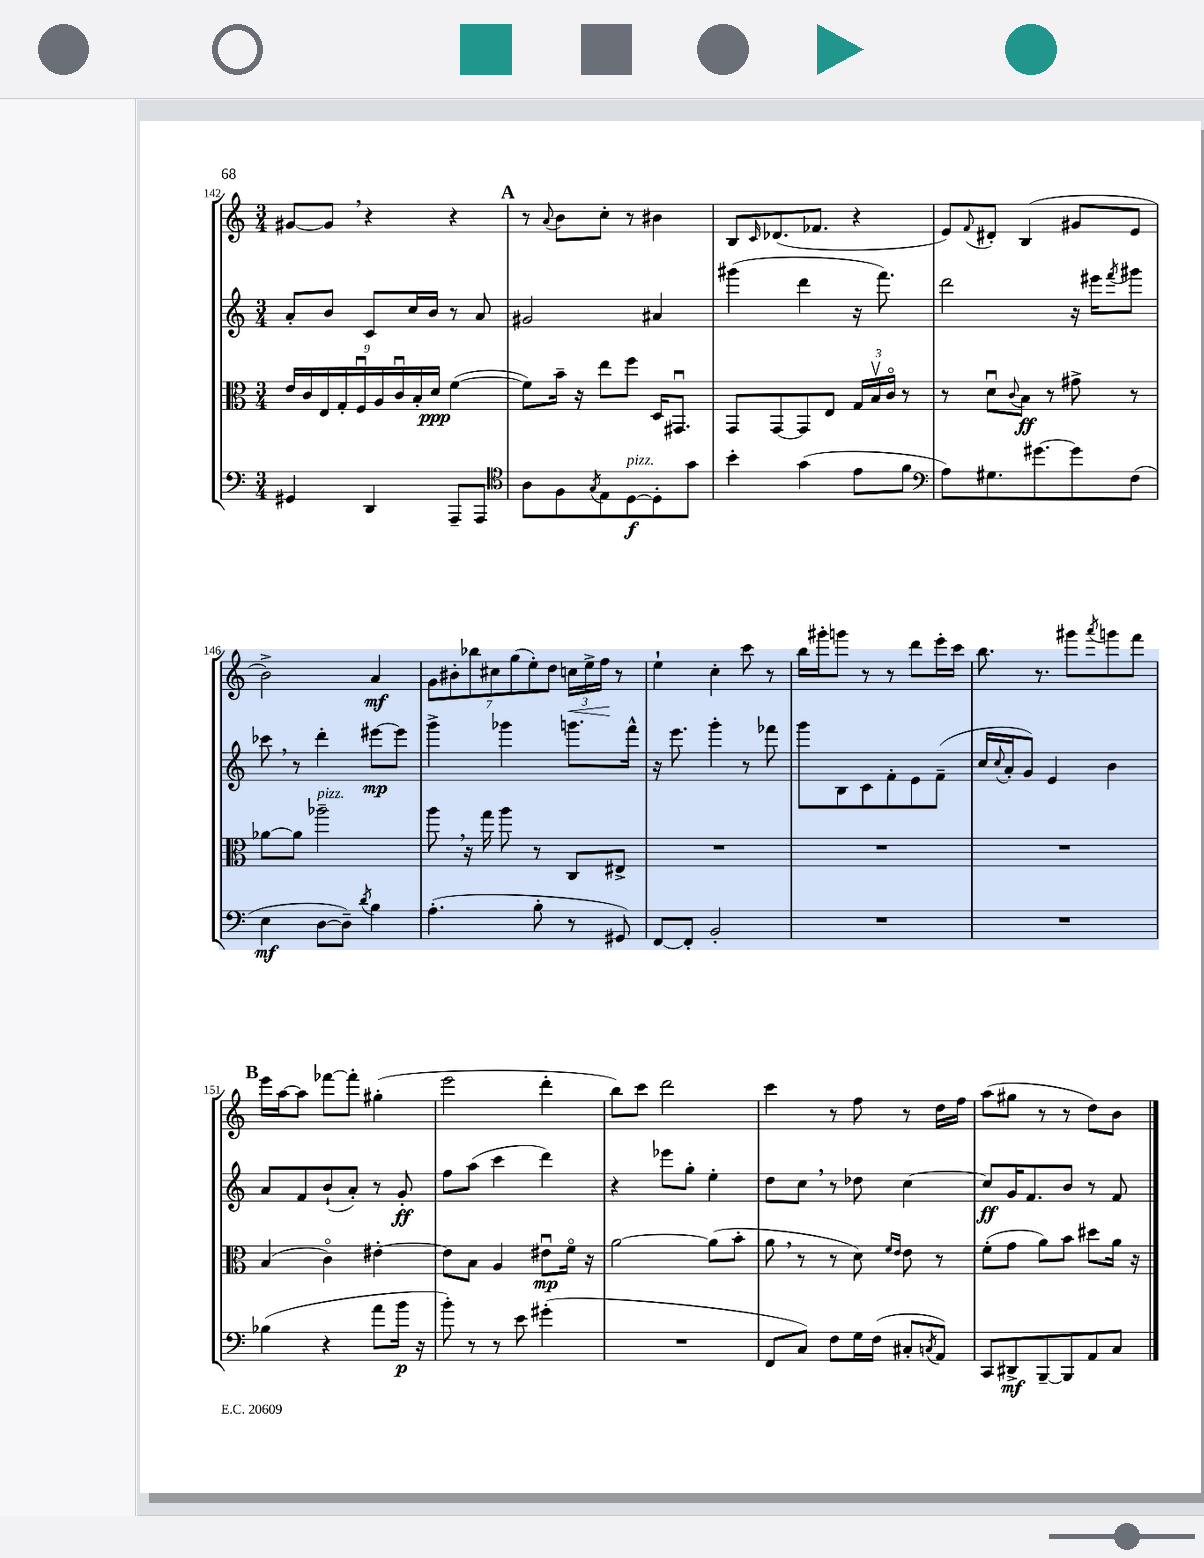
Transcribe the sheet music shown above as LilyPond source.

<<
\new StaffGroup <<
\new Staff = "s0" {
    \clef treble \key c \major \numericTimeSignature \time 3/4
    gis'8~ gis'8 \breathe r4 r4 |
    \mark \markup { \bold "A" } r8 \appoggiatura { a'8 } b'8 c''8-. r8 bis'4 |
    b8 \grace { c'16 } des'8.( fes'8. r4 |
    e'8) \appoggiatura { f'8 } dis'8-. b4( gis'8 e'8 |
    b'2->) a'4\mf |
    \tuplet 7/4 { g'8 bis'8-. bes''8 cis''8 g''8( e''8-.) d''8 } \tuplet 3/2 { c''16\< e''16-> f''16\! } r8 |
    e''4-! c''4-. c'''8 r8 |
    b''16 gis'''16-. g'''8 r8 r8 d'''8 e'''16-. c'''16 |
    b''8. r8. gis'''8 \acciaccatura { a'''8 } g'''8 f'''8 |
    \mark \markup { \bold "B" } e'''16 a''16~ a''8 fes'''8~ fes'''8-. gis''4-.( |
    e'''2 d'''4-. |
    b''8) c'''8 d'''2 |
    c'''4 r8 f''8 r8 d''16 f''16 |
    a''8( gis''8 r8 r8 d''8) b'8 \bar "|." |
}
\new Staff = "s1" {
    \clef treble \key c \major \numericTimeSignature \time 3/4
    a'8-. b'8 c'8 c''16 b'16 r8 a'8 |
    \mark \markup { \bold "A" } gis'2 ais'4 |
    gis'''4( d'''4 r16 f'''8.) |
    d'''2 r16 eis'''16 \acciaccatura { f'''8 } gis'''8 |
    ces'''8 \breathe r8 d'''4-. eis'''8~\mp eis'''8 |
    g'''4-> ges'''4 g'''8. f'''16-^ |
    r16 e'''8. g'''4-. r8 fes'''8 |
    g'''8 b8 c'8 f'8-. e'8 f'8--( |
    c''16 \appoggiatura { c''8 } a'16-. g'8) e'4 b'4 |
    \mark \markup { \bold "B" } a'8 f'8 b'8-!( a'8-.) r8 g'8-.\ff |
    f''8 a''8( c'''4 d'''4) |
    r4 ees'''8 g''8-. e''4-. |
    d''8 c''8 \breathe r8 des''8 c''4~ |
    c''8\ff g'16 f'8. b'8 r8 f'8 \bar "|." |
}
\new Staff = "s2" {
    \clef alto \key c \major \numericTimeSignature \time 3/4
    \tuplet 9/8 { e'16 c'16 e16 g16-. f16\downbow a16 c'16\downbow b16-. d'16\ppp } f'4~( |
    \mark \markup { \bold "A" } f'8) b'16-- r16 e''8 f''8 d16 gis,8.\downbow |
    g,8 g,8~ g,8 e8 \tuplet 3/2 { g16 b16\upbow c'16\flageolet } r8 |
    r8 d'8\downbow \appoggiatura { c'8 } b8\ff r8 gis'8-> r8 |
    aes'8~ aes'8 aes''2--^\markup { \italic "pizz." } |
    a''8 \breathe r16 g''16 a''8 r8 c8 eis8-> |
    R2. |
    R2. |
    R2. |
    \mark \markup { \bold "B" } b4( c'4\flageolet) eis'4~-. |
    eis'8 b8 a4 eis'8\downbow\mp f'16\flageolet r16 |
    a'2~ a'8( b'8-. |
    a'8 \breathe r8 r8 d'8) \grace { f'16 e'16 } e'8 r8 |
    f'8-.( g'8 a'8) b'8 dis''8 a'16 r16 \bar "|." |
}
\new Staff = "s3" {
    \clef bass \key c \major \numericTimeSignature \time 3/4
    gis,4 d,4 a,,8-- a,,8 |
    \mark \markup { \bold "A" } \clef tenor a8 f8 \acciaccatura { g8 } e8 d8~\f^\markup { \italic "pizz." } d8-. g'8 |
    b'4-. g'4( e'8 f'8 |
    \clef bass a8) gis8. gis'8.~ gis'8 f8( |
    e4\mf d8~ d8--) \acciaccatura { d'8 } b4 |
    a4.-.( b8-. r8 gis,8) |
    f,8~ f,8-. b,2-. |
    R2. |
    R2. |
    \mark \markup { \bold "B" } bes4( r4 a'8 b'16\p r16 |
    b'8-.) r8 r8 e'8 gis'4-.( |
    R2. |
    f,8 c8) f8 g16 f16( cis8-. \acciaccatura { c8 } a,8) |
    c,8 dis,8->\mf b,,8~-- b,,8 a,8 c8 \bar "|." |
}
>>
>>
\layout { \context { \Score currentBarNumber = #142 } }
